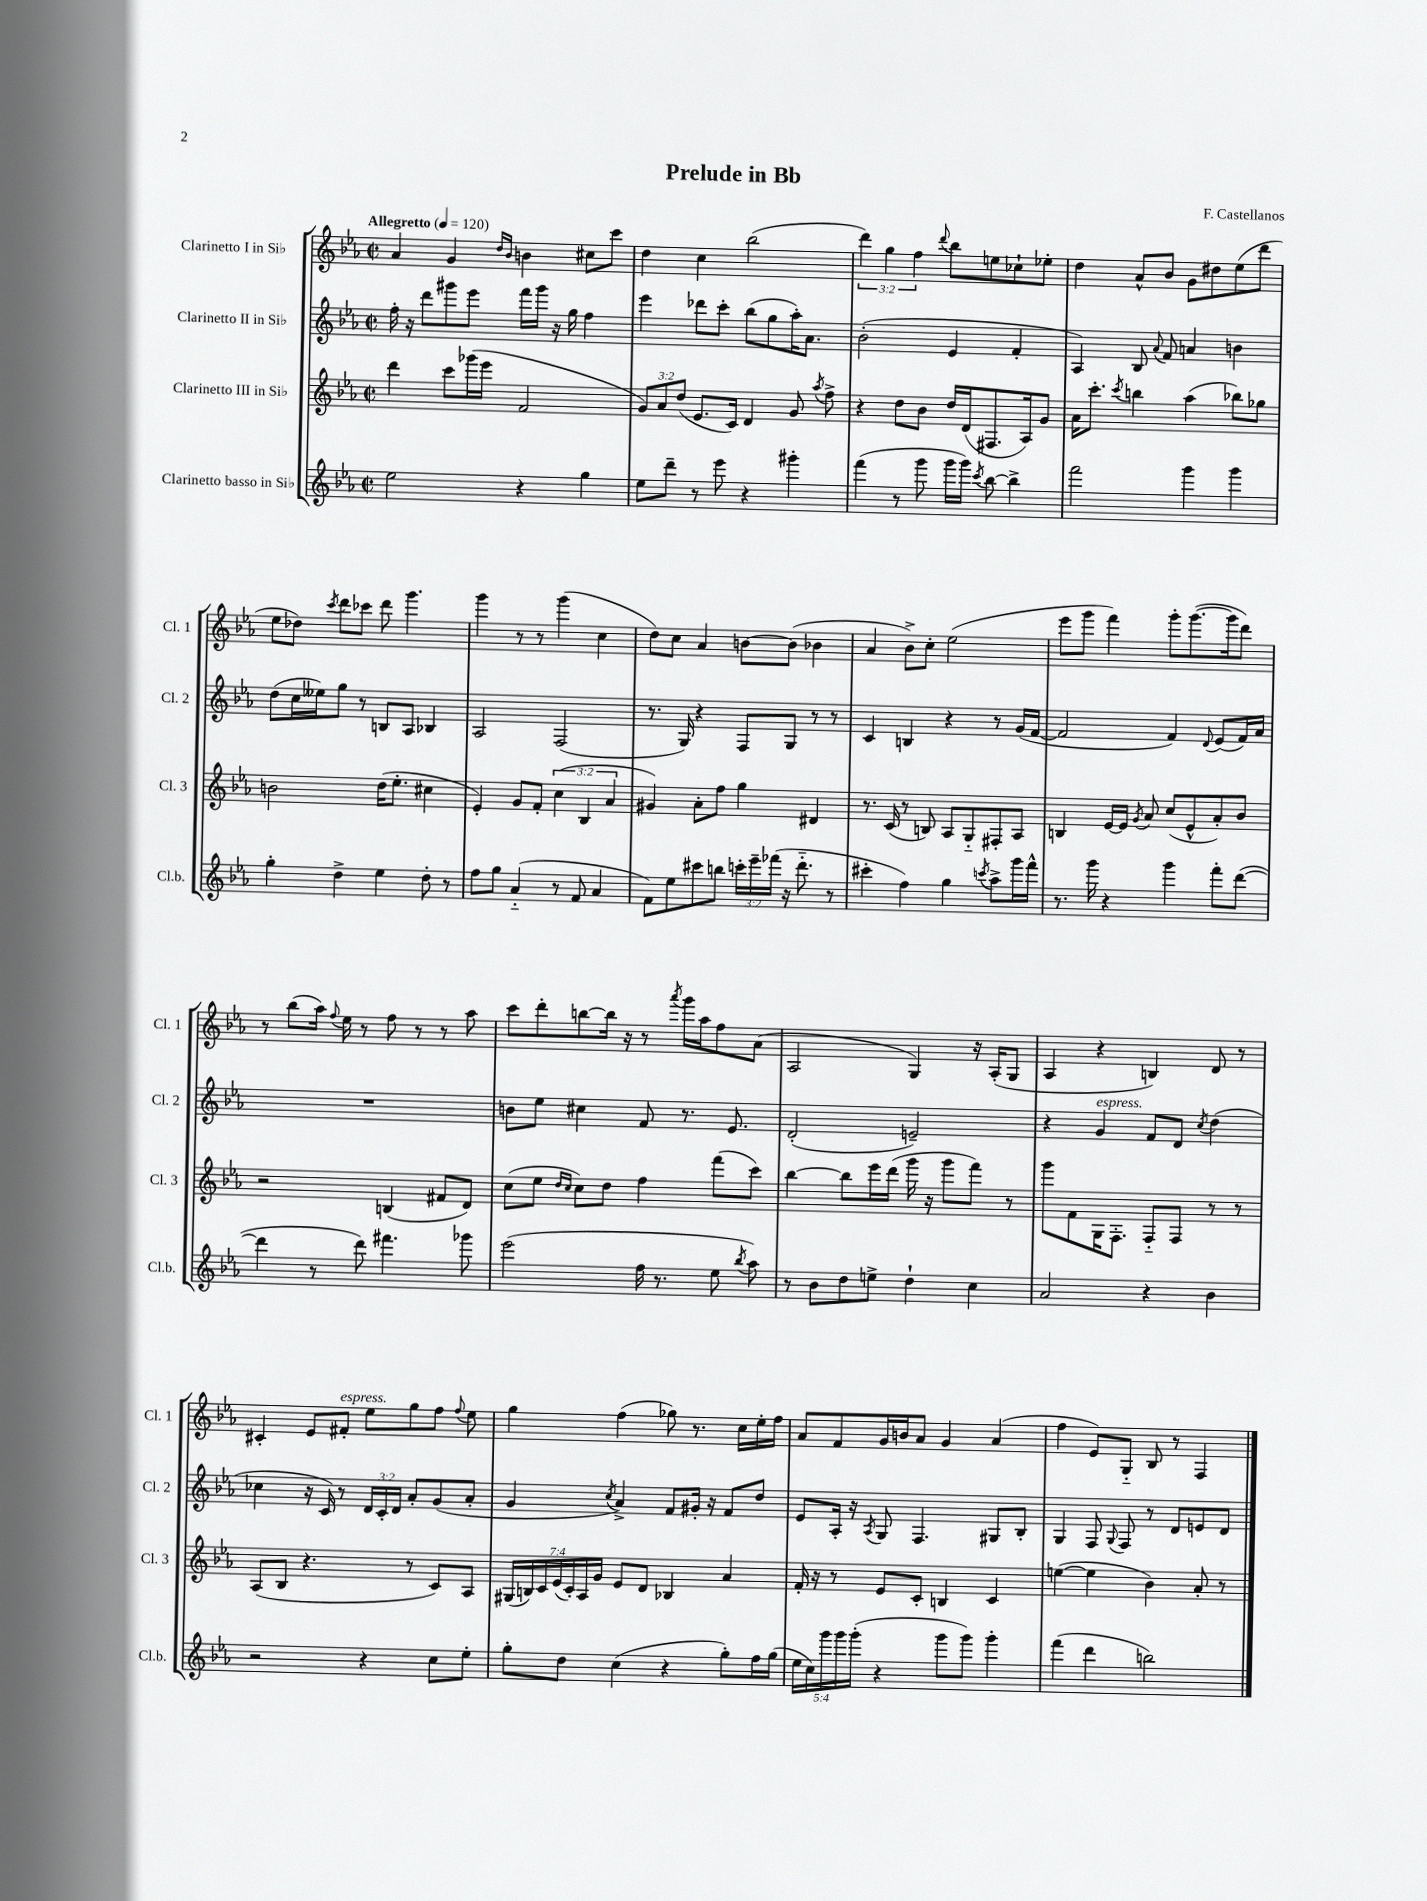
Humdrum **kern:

**kern	**kern	**kern	**kern
*part4	*part3	*part2	*part1
*staff4	*staff3	*staff2	*staff1
*I"Clarinetto basso in Si♭	*I"Clarinetto III in Si♭	*I"Clarinetto II in Si♭	*I"Clarinetto I in Si♭
*I'Cl.b.	*I'Cl. 3	*I'Cl. 2	*I'Cl. 1
*clefG2	*clefG2	*clefG2	*clefG2
*k[b-e-a-]	*k[b-e-a-]	*k[b-e-a-]	*k[b-e-a-]
*M2/2	*M2/2	*M2/2	*M2/2
*met(c|)	*met(c|)	*met(c|)	*met(c|)
*MM120	*MM120	*MM120	*MM120
=1	=1	=1	=1
!	!	!	!LO:TX:a:B:t=Allegretto
2ee-\	4ddd\	16ff'\	4a-/
.	.	16r	.
.	.	8ddd\L	.
.	8ccc\L	8ggg#X\	4g/
.	(16ggg-X\L	8eee-\J	.
.	16eee-\JJ	.	.
.	.	.	16qqdd/LL
.	.	.	16qqb-/JJ
4r	2f/	16fff\LL	4bn\
.	.	16ggg#\JJ	.
.	.	16r	.
.	.	16gg\	.
4gg\	.	4ff\	8cc#X\L
.	.	.	8ccc\J
=2	=2	=2	=2
8ee-\L	12g/L)	4eee-\	4dd\
.	12a-/	.	.
8ddd~\J	.	.	.
.	(12dd/J	.	.
8r	8.e-/L	8ddd-X\L	4cc\
8eee-\	.	8ccc'\J	.
.	16c/Jk)	.	.
4r	4d/	(8bb-\L	(2bb-\
.	.	8gg\	.
4ggg#X'\	8g/	16aa-'\K)	.
.	.	8.a-\J	.
.	8qaa-/	.	.
.	8ff^\	.	.
=3	=3	=3	=3
(4fff\	4r	(2b-'\	6ddd\)
.	.	.	6gg\
8r	8dd\L	.	.
.	.	.	6ff\
8ggg\	8b-\J	.	.
.	.	.	8qqddd/
16ggg\LL	16dd/LL	4e-/	8bb-\L
16ggg\JJ)	(16d/J	.	.
8qccc/	.	.	.
[8bb-\	8.F#X/	.	8een\
4bb-^\]	.	4f'/	8cc-X`\
.	16A-/k)	.	.
.	8g/J	.	8ee-X'\J
=4	=4	=4	=4
2fff\	16a-\KL	4A-/)	4dd\
.	8.ccc'\J	.	.
.	8qccc/	.	.
.	4bbn\	8B-/	8a-^^/L
.	.	8qqa-/	.
.	.	8f/	8b-/J
4ggg\	(4aa-\	4an/	8g\L
.	.	.	8dd#X\
4ggg\	8bb-X\L)	4bn\	(8ee-\
.	8gg-X\J	.	8ddd\J
!!LO:LB:g=z
=5	=5	=5	=5
4gg'\	2bn\	(8dd\L	8ee-\L
.	.	16cc\L	8dd-X\J)
.	.	16ee--X\J)	.
.	.	.	8qccc/
4dd^\	.	8gg\J	8ddd\L
.	.	8r	8ccc-X\J
4ee-\	(16dd\KL	8Bn/L	8ddd\
.	8.ee-'\J	.	.
.	.	8A-/J	4.ggg\
8dd'\	4cc#X\	4B-X/	.
8r	.	.	.
=6	=6	=6	=6
8ff\L	4e-'/)	2A-/	4ggg\
8gg\J	.	.	.
(4a-/	8g/L	.	8r
.	8f'/J	.	8r
8r	(6cc\	(2F/	(4ggg\
8f/	.	.	.
.	6B-/	.	.
4a-/	.	.	4cc\
.	6a-/	.	.
=7	=7	=7	=7
8f\L)	4g#X/)	8.r	8dd\L)
8ee-\	.	.	8cc\J
.	.	16G/)	.
8ccc#X\	8a-'\L	4r	4a-/
8bbn\J	8ff\J	.	.
24cccn'\LL	4gg\	8F/L	[8bn\L
24eee-~\	.	.	.
(24fff-X\JJ	.	.	.
16r	.	8G/J	(8b\J]
8.ddd\	.	.	.
.	4d#X/	8r	4b-X\
8r	.	8r	.
=8	=8	=8	=8
4ccc#X'\	8.r	4c/	4a-/
.	(16c/	.	.
4ff\)	8r	4Bn/	8b-^\L)
.	8Bn/)	.	8cc'\J
4gg\	8A-/L	4r	(2ee-\
.	8G/	.	.
8qcccn/	.	.	.
8aa-^\L	8F#X'/	8r	.
16ggg\L	8A-/J	(16g/LL	.
16fff^^\JJ	.	[16f/JJ	.
=9	=9	=9	=9
8.r	4Bn/	2f/]	8eee-\L
.	.	.	8ggg\J
16ggg\	.	.	.
4r	[16e-/LL	.	4fff\)
.	16e-/JJ]	.	.
.	8qg/	.	.
.	8a-/	.	.
4ggg\	(8cc/L	4f/)	8ggg'\L
.	8e-^^/	.	([8.ggg\
.	.	8qqd/	.
8fff'\L	8a-'/)	(8e-/L	.
.	.	.	16ggg\k]
([8ddd\J	8b-/J	16f/L)	8ddd\J)
.	.	16a-/JJ	.
!!LO:LB:g=z
=10	=10	=10	=10
4ddd\]	2r	1r	8r
.	.	.	(8bb-\L
8r	.	.	16aa-\Jk)
.	.	.	8qqff/
.	.	.	16ee-\
8ddd\)	.	.	8r
4.fff#X\	(4Bn/	.	8ff\
.	.	.	8r
.	8f#X/L	.	8r
8ggg-X\	8d/J)	.	8aa-\
=11	=11	=11	=11
(2eee-\	(8cc\L	8bn\L	8ccc\L
.	8ee-\J	8ee-\J	8ddd'\
.	16qqdd/LL	.	.
.	16qqcc/JJ	.	.
.	8cc\L)	4cc#X\	[8bbn\
.	8dd\J	.	16bb\Jk]
.	.	.	16r
16ff\	4ff\	8f/	8r
8.r	.	.	.
.	.	.	8qaaa-/
.	.	8.r	16ggg\LL
.	.	.	16aa-\J
8ee-\	(8fff\L	.	8ff\
.	.	8.e-/	.
8qbb-/	.	.	.
8aa-\)	8ccc\J)	.	(8a-\J
=12	=12	=12	=12
8r	[4bb-\	(2d'/	2A-/
8b-\L	.	.	.
8dd\	8bb-\L]	.	.
8een^\J	16eee-\L	.	.
.	(16ddd\JJ	.	.
4dd`\	16ggg\	2en~/)	4G/)
.	16r	.	.
.	8ggg\L	.	.
4cc\	8fff\J)	.	16r
.	.	.	(16A-'/KL
.	8r	.	8G/J
=13	=13	=13	=13
2a-/	8ggg\L	4r	4A-/
.	8f\	.	.
!	!	!LO:TX:a:i:t=espress.	!
.	16G\K	4g/	4r
.	8.F'\J	.	.
4r	8F/L	8f/L	4Bn/)
.	8F/J	8d/J	.
.	.	8qcc/	.
4b-\	8r	(4dd\	8d/
.	8r	.	8r
!!LO:LB:g=z
=14	=14	=14	=14
2r	(8A-/L	4cc-X\	4c#X'/
.	8B-/J	.	.
.	4.r	16r	8e-/L
.	.	16c/)	.
!	!	!	!LO:TX:a:i:t=espress.
.	.	8r	8f#X'/J
4r	.	24d/LL	8ee-\L
.	.	24c'/	.
.	.	24d/JJ	.
.	8r	8a-'/L	8gg\
8cc\L	8c/L)	(8g/	8ff\J
.	.	.	8qqff/
8ee-'\J	8A-/J	8a-'/J	8ee-\
=15	=15	=15	=15
8gg'\L	(28G#X/LL	4g/	4gg\
.	28Bn/)	.	.
.	28c/	.	.
.	(28e-/	.	.
8dd\J	.	.	.
.	28c'/)	.	.
.	28A-/	.	.
.	28g/JJ	.	.
.	.	8qcc/	.
(4cc\	8e-/L	4a-^/)	(4ff\
.	8d/J	.	.
4r	4B-X/	8f/L	8gg-X\)
.	.	16g#X'/Jk	8.r
.	.	16r	.
8gg'\L)	4a-/	8f/L	.
.	.	.	16cc\LL
16ff\L	.	8dd/J	16ee-'\
(16gg\JJ	.	.	16ff\JJ
=16	=16	=16	=16
20ee-\LL	16f'/	8e-/L	8a-/L
20cc\)	.	.	.
.	16r	.	.
20ggg\	.	.	.
.	8r	16A-'/Jk	8f/
20ggg\	.	.	.
.	.	16r	.
(20ggg'\JJ	.	.	.
.	.	8qA-/	.
4r	8e-/L	8G/	16g/L
.	.	.	16bn/J
.	8c'/J	4.F/	8a-/J
8ggg\L	4Bn/	.	4g/
8ggg\J)	.	.	.
4ggg'\	4c/	8G#X/L	(4a-/
.	.	8B-'/J	.
=17	=17	=17	=17
(4fff\	([4een\	4G/	4ff\
4ddd\	4ee\]	8F/	8e-/L)
.	.	8qqG/	.
.	.	8F/	8G/J
2bbn\)	4b-\)	8r	8B-/
.	.	8d/L	8r
.	8a-'/	8en/	4F/
.	8r	8d/J	.
==	==	==	==
*-	*-	*-	*-
